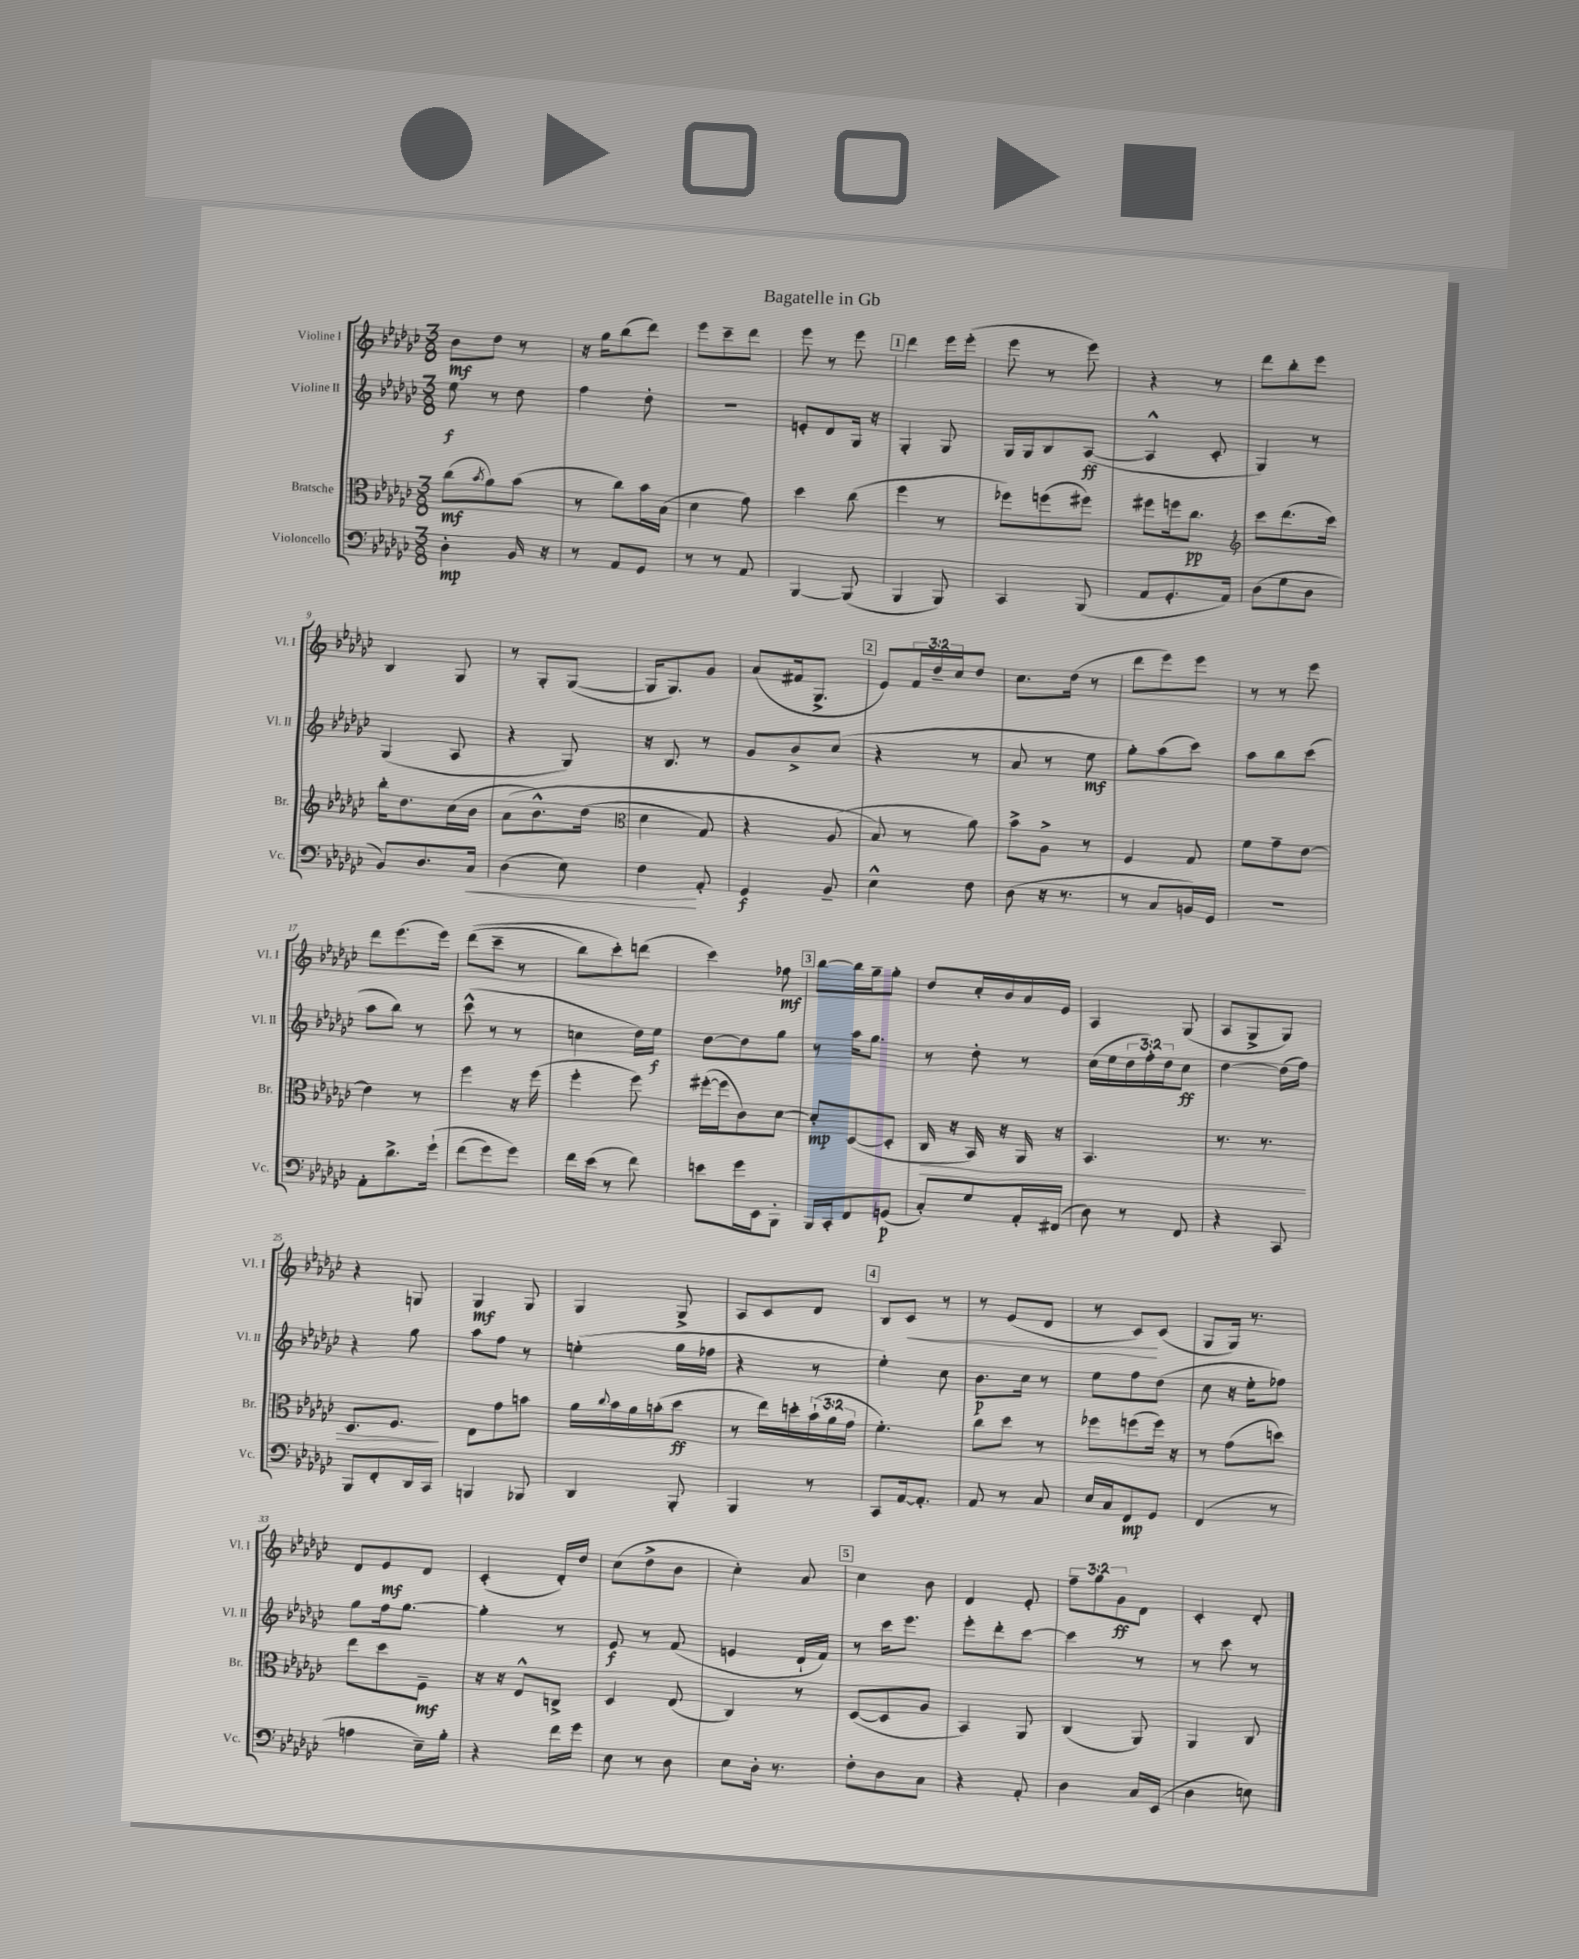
\header { title = "Bagatelle in Gb" }
<<
\new StaffGroup <<
\new Staff = "s0" \with { instrumentName = "Violine I" shortInstrumentName = "Vl. I" } {
    \clef treble \key ges \major \numericTimeSignature \time 3/8 \override Staff.TupletNumber.text = #tuplet-number::calc-fraction-text
    bes'8\mf des''8 r8 |
    r16 ges''16 bes''8( des'''8) |
    ees'''8 ces'''8-- des'''8 |
    ees'''8 r8 ees'''8 |
    \mark \markup { \box "1" } des'''4 ees'''16 ees'''16-.( |
    ees'''8 r8 ees'''8) |
    r4 r8 |
    des'''8 bes''8-. ees'''8 |
    bes4 ges8 |
    r8 ges8-. ges8~( |
    ges16 ges8.) ges'8 |
    aes'8( fis'16 ges8.-> |
    \mark \markup { \box "2" } ees'8) \tuplet 3/2 { f'16 des''16-- ces''16 } des''8 |
    ces''8. des''16( r8 |
    des'''8 ees'''8) ees'''8 |
    r8 r8 ees'''8 |
    des'''8 ees'''8.( ees'''16) |
    des'''8(\( ces'''8-- r8 |
    bes''8) ces'''8-.\) d'''8( |
    ces'''4) fes''8\mf |
    \mark \markup { \box "3" } bes''8~ bes''16 ges''16-- ges''8-. |
    des''8 ces''16-. bes'16 aes'16 ees'16 |
    aes4 ges8( |
    aes8 ges8-> ges8) |
    r4 g8 |
    ges4\mf ges8 |
    ges4 ges8-> |
    aes8 ces'8 des'8 |
    \mark \markup { \box "4" } bes8 ces'8\< r8 |
    r8 ees'8( des'8 |
    r8 ces'8\!) ces'8( |
    ges8 ges16) r8. |
    des'8 ees'8\mf des'8 |
    ces'4-.( des'16-.) des''16 |
    ces''8( des''8-> bes'8 |
    ces''4-.) aes'8 |
    \mark \markup { \box "5" } ces''4 bes'8 |
    des'4 ees'8-. |
    \tuplet 3/2 { f''8-- ges''8 ges'8\ff } des'8 |
    ces'4-. des'8-. \bar "|." |
}
\new Staff = "s1" \with { instrumentName = "Violine II" shortInstrumentName = "Vl. II" } {
    \clef treble \key ges \major \numericTimeSignature \time 3/8 \override Staff.TupletNumber.text = #tuplet-number::calc-fraction-text
    ees''8\f r8 des''8 |
    f''4 des''8-. |
    R4. |
    e'8-. des'8 ges16 r16 |
    \mark \markup { \box "1" } ges4-. ges8 |
    ges16 ges16 bes8 aes8~\ff( |
    aes4-^ ces'8-. |
    ges4) r8 |
    ges4( aes8 |
    r4 ges8) |
    r16 bes8. r8 |
    ges'8 bes'8-> ces''8( |
    \mark \markup { \box "2" } r4 r8 |
    aes'8 r8 ees''8\mf |
    ges''8-.) aes''8( ces'''8) |
    aes''8 bes''8 ces'''8( |
    aes''8 bes''8) r8 |
    ces'''8-^( r8 r8 |
    c''4 des''16) ees''16\f |
    des''8~ des''8 ges''8 |
    \mark \markup { \box "3" } r8 aes''16 ges''8. |
    r8 des''8-. r8 |
    ces''16( ees''16 \tuplet 3/2 { des''16 f''16-.) des''16 } ces''8\ff |
    des''4~ des''16( f''16) |
    r4 ges''8 |
    aes''8 f''8 r8 |
    e''4-.( ges''16 fes''16 |
    r4 r8 |
    \mark \markup { \box "4" } ees''4-.) ces''8 |
    bes'8.\p ces''16 r8 |
    ees''8 f''8 des''8( |
    ces''8 r16 ees''16-. fes''8) |
    ges''8 f''16 ges''8.~ |
    ges''4-. r8 |
    ees'8\f r8 f'8( |
    e'4 des'16-! f'16) |
    \mark \markup { \box "5" } r8 ces'''16 ees'''8. |
    ees'''8-. des'''8-. ces'''8~ |
    ces'''4 r8 |
    r8 ces'''8 r8 \bar "|." |
}
\new Staff = "s2" \with { instrumentName = "Bratsche" shortInstrumentName = "Br." } {
    \clef alto \key ges \major \numericTimeSignature \time 3/8 \override Staff.TupletNumber.text = #tuplet-number::calc-fraction-text
    ces''8\mf( \acciaccatura { bes'8 } aes'8) bes'8( |
    r8 ces''8) bes'16 bes16( |
    des'4 ges'8) |
    des''4 ces''8( |
    \mark \markup { \box "1" } f''4 r8 |
    fes''8) f''8( fis''8) |
    fis''8 f''16 ces''8.\pp |
    \clef treble ces'''8 des'''8.( ces'''16) |
    bes''16-. des''8. ces''16( bes'16 |
    aes'8\( bes'8.-^) des''16( |
    \clef alto des'4 ges8) |
    r4 aes8( |
    \mark \markup { \box "2" } bes8\) r8 aes'8) |
    bes'8-> aes8-> r8 |
    f4 ges8 |
    f'8 ges'8-- ees'8~ |
    ees'4 r8 |
    f''4 r16 f''16( |
    f''4-. f''8) |
    fis''16~-.( fis''16 ces'8) des'8~ |
    \mark \markup { \box "3" } des'8-.\mp des8~( des8-. |
    ces16\> r16 bes,16) r16 aes,16 r16 |
    bes,4. |
    r8. r8. |
    des8. f8.\! |
    ees8 ges'8 b'8 |
    aes'16 \appoggiatura { ces''8 } bes'16 aes'16 b'16-.( des''8\ff |
    r8 ees''16) d''16-. \tuplet 3/2 { bes'16-!( aes'16 ges'16 } |
    \mark \markup { \box "4" } f'4.-.) |
    ces''8 des''8 r8 |
    fes''8 f''8( f''16) r16 |
    r8 ges'8( d''8) |
    ees''8 des''8 f8--\mf |
    r16 r16 ees8-^ c8-> |
    des4 ees8( |
    ces4) r8 |
    \mark \markup { \box "5" } des8~( des8 aes8 |
    bes,4) aes,8 |
    ces4( aes,8) |
    aes,4 ces8 \bar "|." |
}
\new Staff = "s3" \with { instrumentName = "Violoncello" shortInstrumentName = "Vc." } {
    \clef bass \key ges \major \numericTimeSignature \time 3/8
    des4-.\mp bes,16 r16 |
    r8 aes,8 ges,8 |
    r8 r8 aes,8 |
    bes,,4~ bes,,8( |
    \mark \markup { \box "1" } bes,,4 bes,,8) |
    ces,4 bes,,8( |
    aes,8 ges,8.-. aes,16) |
    des8( ges8 des8 |
    bes,8) des8. ces16\< |
    des4( ees8) |
    f4\! aes,8-. |
    ges,4\f bes,8-- |
    \mark \markup { \box "2" } ees4-^ f8 |
    des8( r16 r8. |
    r8 ces8 b,16) ges,16 |
    R4. |
    aes,8-. des'8.-> ges'16-!\( |
    f'8( ges'8) ges'8\) |
    f'16 ees'16( r8 f'8) |
    e'8 ges'16 ees,16 bes,,8-. |
    \mark \markup { \box "3" } bes,,16 ces,16-. f,8 g,8\p( |
    ces8-.) ges8 aes,16-. fis,16( |
    des8) r8 f,8 |
    r4 ces,8 |
    bes,,8 f,8-. des,16 ces,16 |
    b,,4 bes,,8 |
    des,4 bes,,8-. |
    bes,,4 r8 |
    \mark \markup { \box "4" } ces,8 aes,16~ aes,8.-. |
    aes,8 r8 ces8 |
    ees16 ces16 f,8\mp ges,8 |
    f,4( r8 |
    a4 ees16--) bes16-. |
    r4 f'16 ges'16 |
    ees8 r8 des8 |
    ees8 des16-. r8. |
    \mark \markup { \box "5" } f8-. des8 ces8 |
    r4 aes,8-. |
    des4 ces16 ees,16( |
    des4 e8) \bar "|." |
}
>>
>>
